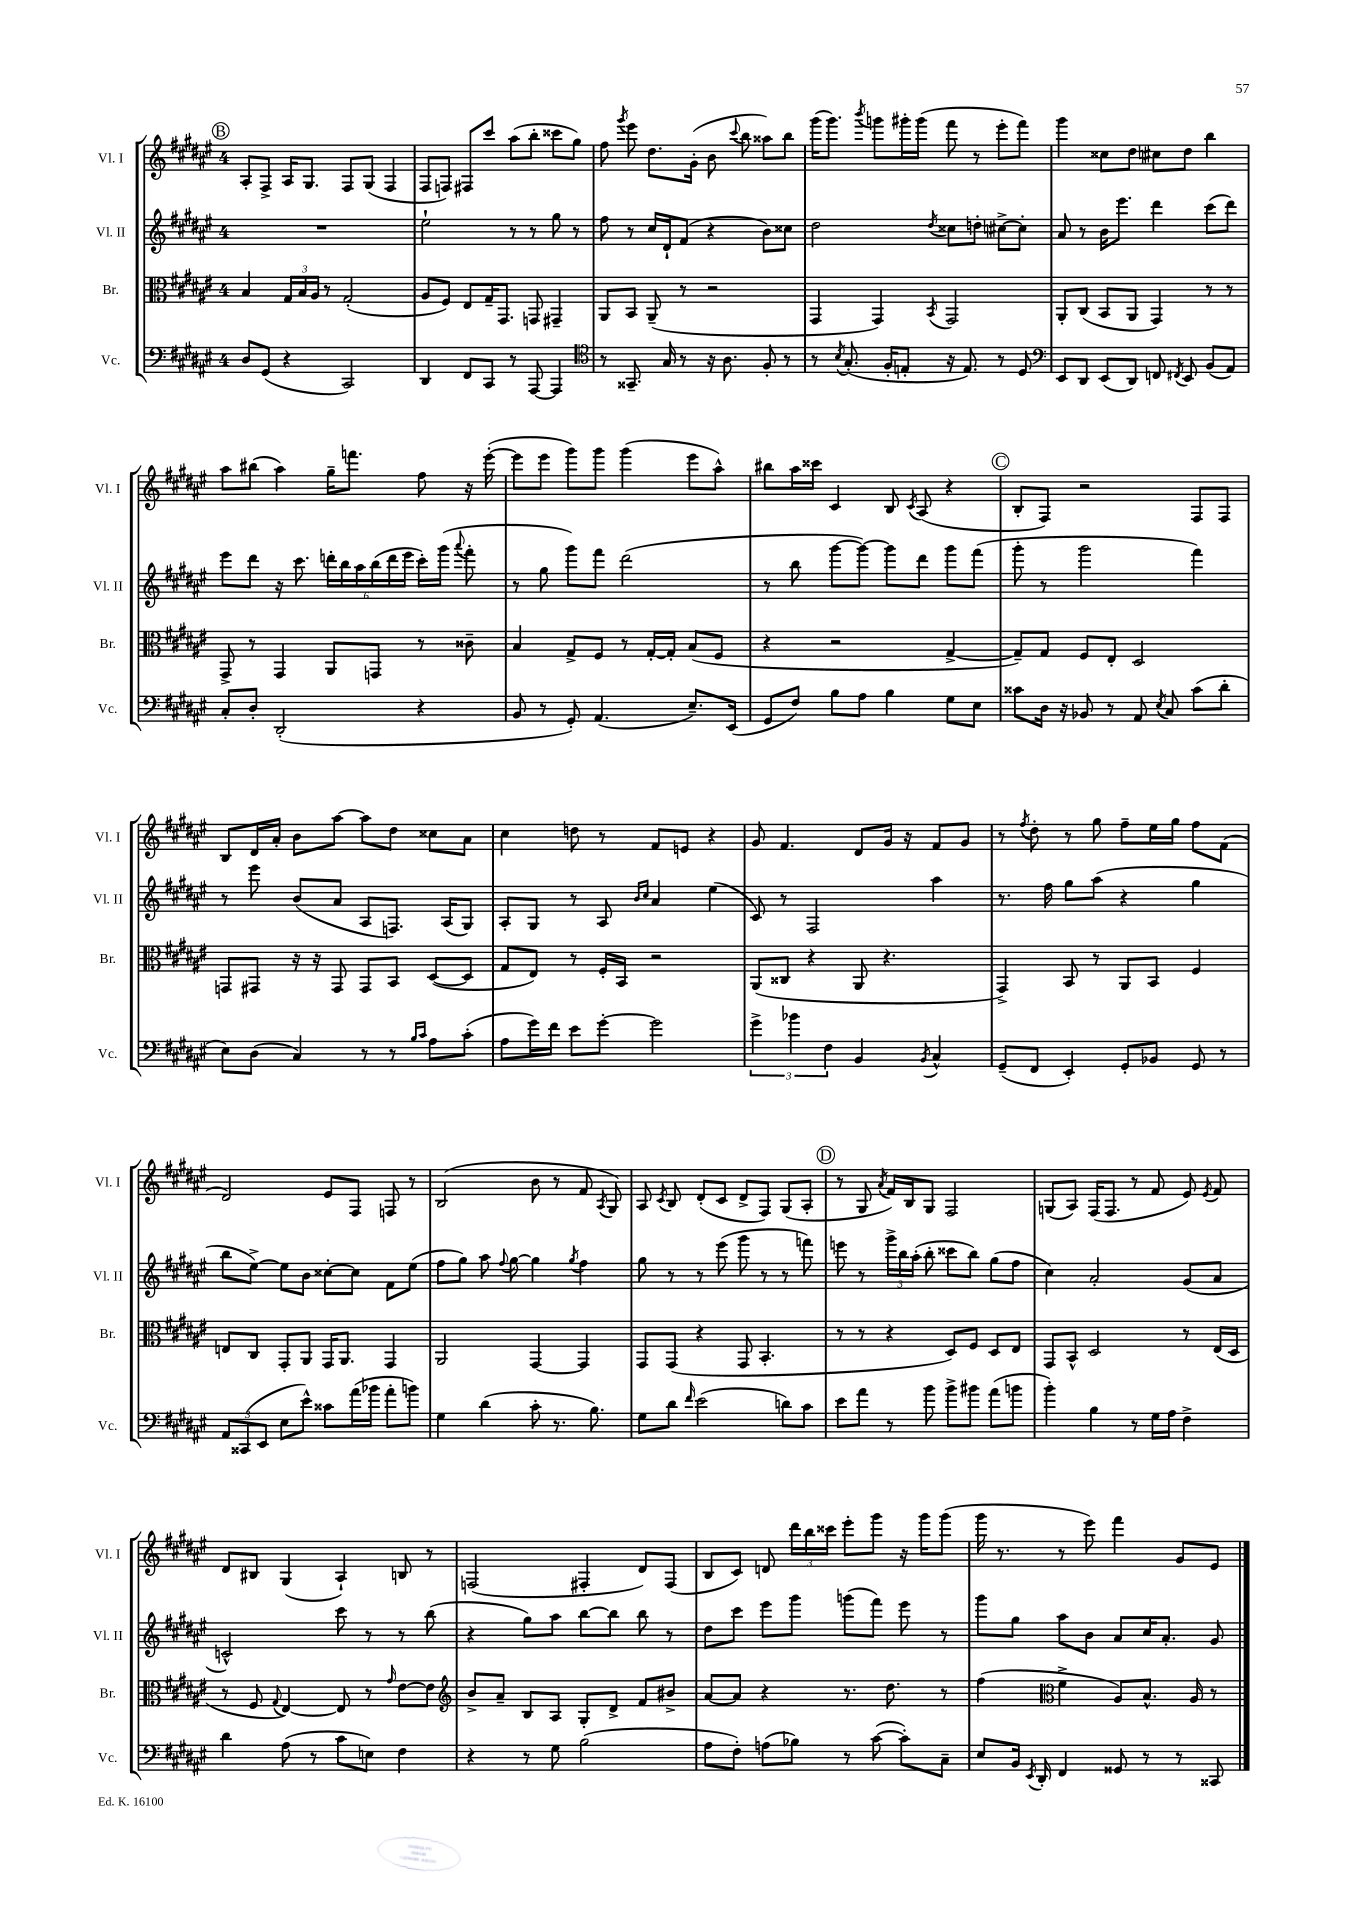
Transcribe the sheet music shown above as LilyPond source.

<<
\new StaffGroup <<
\new Staff = "s0" \with { instrumentName = "Vl. I" shortInstrumentName = "Vl. I" } {
    \clef treble \key fis \major \once \override Staff.TimeSignature.style = #'single-digit \time 4/4
    \autoBeamOff \mark \markup { \circle "B" } ais8[-. fis8]-> ais16[ gis8.] fis8[ gis8]( fis4 |
    fis8[ f8]) fis8[ cis'''8] ais''8[( b''8]-. cisis'''8[ gis''8]) |
    fis''8 \acciaccatura { gis'''8 } eis'''8 dis''8.[ gis'16]-.( b'8 \appoggiatura { cis'''8 } b''8 aisis''8[) b''8] |
    gis'''16[( gis'''8.]) \acciaccatura { b'''8 } g'''8[ gis'''16-. gis'''16]( fis'''8 r8 eis'''8[-. fis'''8]) |
    gis'''4 cisis''8[ dis''8] cis''8[ dis''8] b''4 |
    ais''8[ bis''8]( ais''4) gis''16[-- f'''8.] fis''8 r16 eis'''16~-.( |
    eis'''8[ eis'''8] gis'''8[) gis'''8] gis'''4( eis'''8[ ais''8]-^) |
    bis''8[ ais''16 cisis'''16] cis'4 b8 \acciaccatura { cis'8 } ais8( r4 |
    \mark \markup { \circle "C" } b8[-. fis8]) r2 fis8[ fis8] |
    b8[ dis'16 ais'16]-. b'8[ ais''8]~ ais''8[ dis''8] cisis''8[ ais'8] |
    cis''4 d''8 r8 fis'8[ e'8] r4 |
    gis'8 fis'4. dis'8[ gis'16] r16 fis'8[ gis'8] |
    r8 \acciaccatura { fis''8 } dis''8-. r8 gis''8 fis''8[-- eis''16 gis''16] fis''8[ fis'8]( |
    dis'2) eis'8[ fis8] f8 r8 |
    b2( b'8 r8 fis'8 \acciaccatura { ais8 } gis8) |
    ais8 \acciaccatura { cis'8 } b8 dis'8[-.( cis'8] dis'8[-> fis8]) gis8[( ais8]-. |
    \mark \markup { \circle "D" } r8 gis8 \acciaccatura { ais'8 } fis'16[) b16 gis8] fis2 |
    g8[( ais8]) fis16[( fis8.] r8 fis'8 eis'8) \acciaccatura { eis'8 } fis'8 |
    dis'8[ bis8] gis4( ais4-!) b8 r8 |
    f2( fis4-. dis'8[) fis8]( |
    b8[ cis'8]) d'8 \tuplet 3/2 { dis'''16[ b''16 cisis'''16] } eis'''8[-. gis'''8] r16 gis'''16[ gis'''8]( |
    gis'''16 r8. r8 eis'''8) fis'''4 gis'8[ eis'8] \bar "|." |
}
\new Staff = "s1" \with { instrumentName = "Vl. II" shortInstrumentName = "Vl. II" } {
    \clef treble \key fis \major \once \override Staff.TimeSignature.style = #'single-digit \time 4/4
    \autoBeamOff \mark \markup { \circle "B" } R1 |
    eis''2-! r8 r8 gis''8 r8 |
    fis''8 r8 cis''16[ dis'16-! fis'8]( r4 b'8[) cisis''8] |
    dis''2 \acciaccatura { dis''8 } cisis''8[ d''8]-. cis''8[~-> cis''8]-. |
    ais'8 r8 b'16[ eis'''8.] dis'''4 cis'''8[( dis'''8]) |
    eis'''8[ dis'''8] r16 cis'''8. \tuplet 6/4 { d'''16[-. b''16 ais''16 b''16( d'''16 eis'''16] } cis'''16[-.) gis'''16]( \appoggiatura { ais'''8 } fis'''8-. |
    r8 gis''8 gis'''8[) fis'''8] dis'''2( |
    r8 b''8 gis'''8[~ gis'''8]~) gis'''8[ dis'''8] gis'''8[ fis'''8]( |
    \mark \markup { \circle "C" } gis'''8-. r8 gis'''2 fis'''4) |
    r8 eis'''8 b'8[( ais'8] ais8[ f8.]) ais16[( gis8]) |
    ais8[-. gis8] r8 ais8 \grace { b'16[ cis''16] } ais'4 eis''4( |
    cis'8) r8 fis2 ais''4 |
    r8. fis''16 gis''8[ ais''8]( r4 gis''4 |
    b''8[ eis''8]~->) eis''8[ b'8] cisis''8[~-. cisis''8] fis'8[ eis''8]( |
    fis''8[ gis''8]) ais''8 \appoggiatura { fis''8 } gis''8~ gis''4 \acciaccatura { gis''8 } fis''4 |
    gis''8 r8 r8 eis'''8( gis'''8 r8 r8 f'''8) |
    \mark \markup { \circle "D" } e'''8 r8 \tuplet 3/2 { gis'''16[-> b''16 ais''16]-.( } b''8-. cisis'''8[ b''8]) gis''8[( fis''8] |
    cis''4) ais'2-. gis'8[( ais'8] |
    c'2-^) cis'''8 r8 r8 b''8( |
    r4 gis''8[) ais''8] b''8[~ b''8] b''8 r8 |
    dis''8[ cis'''8] eis'''8[ gis'''8] g'''8[( fis'''8]) eis'''8 r8 |
    gis'''8[ gis''8] ais''8[ b'8] ais'8[ cis''16 ais'8.]-. gis'8 \bar "|." |
}
\new Staff = "s2" \with { instrumentName = "Br." shortInstrumentName = "Br." } {
    \clef alto \key fis \major \once \override Staff.TimeSignature.style = #'single-digit \time 4/4
    \autoBeamOff \mark \markup { \circle "B" } b4 \tuplet 3/2 { gis16[ b16 ais16] } r8 gis2-.( |
    ais8[ fis8]) eis8[ gis16-- gis,8.] g,8 gis,4-- |
    ais,8[ b,8] ais,8--( r8 r2 |
    gis,4 gis,4) \acciaccatura { b,8 } gis,2 |
    ais,8[-. cis8]( b,8[ ais,8] gis,4) r8 r8 |
    gis,8-> r8 gis,4 ais,8[ g,8] r8 cisis'8-- |
    b4 gis8[-> fis8] r8 gis16[~-. gis16]-. b8[( fis8] |
    r4 r2 gis4~-> |
    \mark \markup { \circle "C" } gis8[--) gis8] fis8[ eis8]-. dis2 |
    g,8[ gis,8] r16 r16 gis,8 gis,8[ b,8] dis8[~( dis8] |
    gis8[ eis8]) r8 fis16[-. b,16] r2 |
    ais,8[( cisis8] r4 ais,8 r4. |
    gis,4->) b,8 r8 ais,8[ b,8] fis4 |
    e8[ cis8] gis,8[-. ais,8] gis,16[ ais,8.] gis,4 |
    ais,2 gis,4~ gis,4 |
    gis,8[ gis,8]( r4 gis,8 b,4.-. |
    \mark \markup { \circle "D" } r8 r8 r4 dis8[) fis8] dis8[ eis8] |
    gis,8[ b,8]-^ dis2 r8 eis16[( dis16] |
    r8 fis8 \appoggiatura { gis8 } eis4~) eis8 r8 \grace { gis'16 } eis'8[~ eis'8] |
    \clef treble b'8[-> ais'8]-- b8[ ais8] gis8[-. dis'8]-> fis'8[ bis'8]-> |
    ais'8[~ ais'8] r4 r8. dis''8. r8 |
    fis''4( \clef alto fis'4-> ais8[) b8.]-^ ais16 r8 \bar "|." |
}
\new Staff = "s3" \with { instrumentName = "Vc." shortInstrumentName = "Vc." } {
    \clef bass \key fis \major \once \override Staff.TimeSignature.style = #'single-digit \time 4/4
    \autoBeamOff \mark \markup { \circle "B" } dis8[ gis,8]( r4 cis,2) |
    dis,4 fis,8[ cis,8] r8 ais,,8~ ais,,4 |
    \clef tenor r8 gisis,8.-- gis16 r8 r16 ais8. fis8-. r8 |
    r8 \acciaccatura { b8 } gis8.-.( fis16[-. e8]-. r16 e8.) r8 dis8 |
    \clef bass eis,8[ dis,8] eis,8[( dis,8]) f,8 \acciaccatura { fis,8 } eis,8 b,8[( ais,8]) |
    cis8[-. dis8]-. dis,2-.( r4 |
    b,8 r8 gis,8-.) ais,4.( eis8.[--) eis,16]( |
    gis,8[ fis8]) b8[ ais8] b4 gis8[ eis8] |
    \mark \markup { \circle "C" } cisis'8[ dis16] r16 bes,8 r8 ais,8 \acciaccatura { eis8 } cis8 cisis'8[( dis'8]-. |
    eis8[) dis8]( cis4) r8 r8 \grace { b16[ cis'16] } ais8[ cis'8]-.( |
    ais8[ gis'16) fis'16] eis'8[ gis'8]~-. gis'2 |
    \tuplet 3/2 { gis'4-> bes'4 fis4 } b,4 \acciaccatura { b,8 } cis4-^ |
    gis,8[--( fis,8] eis,4-.) gis,8[-. bes,8] gis,8 r8 |
    \tuplet 3/2 { ais,8[ cisis,8( eis,8] } eis8[ eis'8]-^) cisis'8[ ais'16( bes'16] ais'8[-. b'8]) |
    gis4 dis'4( cis'8-. r8. b8.) |
    gis8[ dis'8] \grace { fis'16 } eis'2( d'8[) cis'8] |
    \mark \markup { \circle "D" } eis'8[ ais'8] r8 b'8 b'8[-> bis'8] ais'8[( b'8] |
    b'4-.) b4 r8 gis16[ ais16] fis4-> |
    dis'4 ais8( r8 cis'8[ e8]) fis4 |
    r4 r8 gis8 b2( |
    ais8[ fis8]-.) a8[( bes8]) r8 cis'8~( cis'8[-.) cis8]-- |
    eis8[ b,16] \acciaccatura { eis,8 } dis,16-. fis,4 gisis,8 r8 r8 cisis,8 \bar "|." |
}
>>
>>
\layout { \context { \Score \remove "Bar_number_engraver" } }
